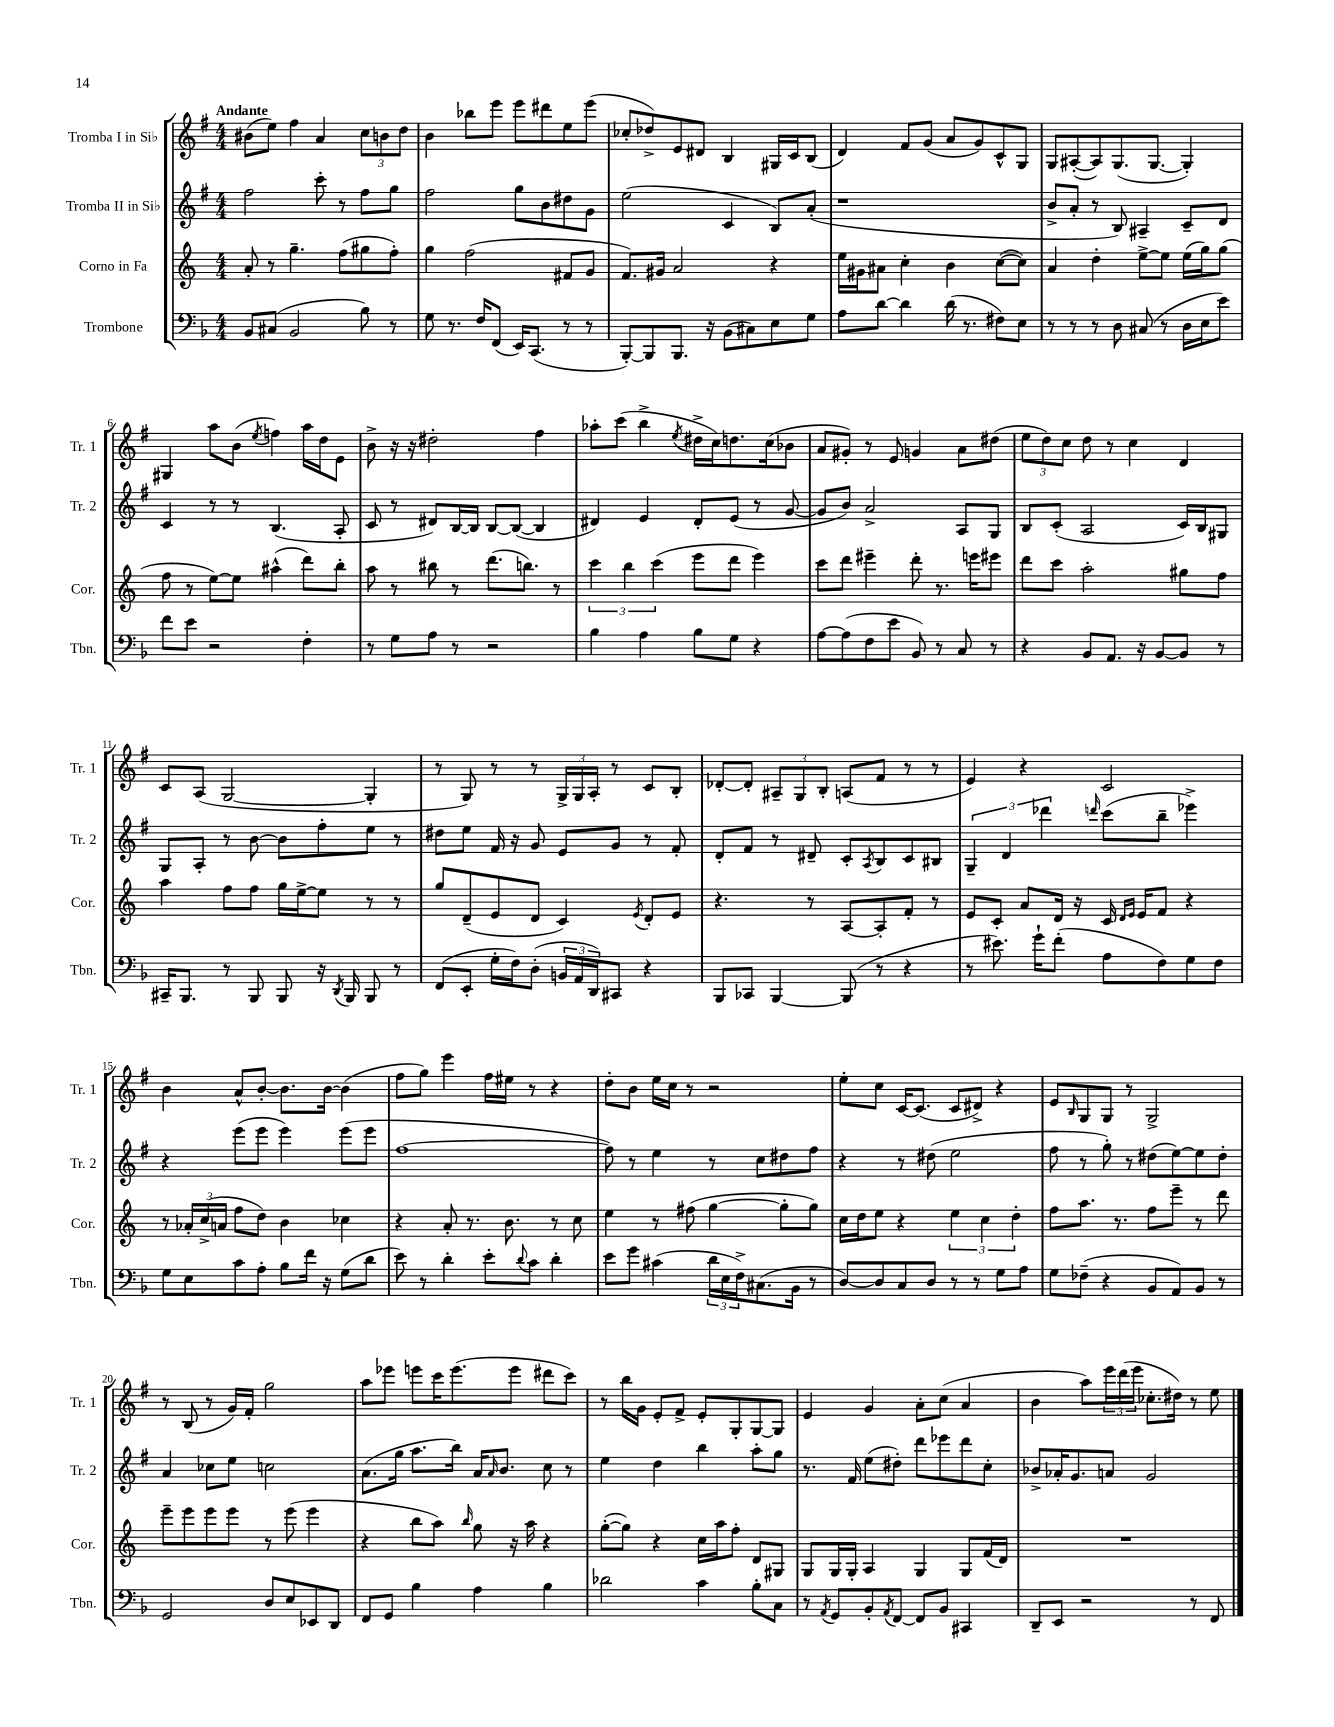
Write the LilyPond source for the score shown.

<<
\new StaffGroup <<
\new Staff = "s0" \with { instrumentName = "Tromba I in Sib" shortInstrumentName = "Tr. 1" } {
    \clef treble \key g \major \numericTimeSignature \time 4/4 \tempo "Andante"
    bis'8( e''8) fis''4 a'4 \tuplet 3/2 { c''8 b'8 d''8 } |
    b'4 bes''8 e'''8 e'''8 dis'''8 e''8 e'''8( |
    ces''8-. des''8->) e'8 dis'8 b4 gis16 c'16 b8( |
    d'4) fis'8 g'8( a'8 g'8) c'8-^ g8 |
    g8 ais8~-.( ais8) g8.( g8.~ g4-.) |
    gis4 a''8 b'8( \acciaccatura { e''8 } f''4) a''16 d''16 e'8 |
    b'8-> r16 r16 dis''2-. fis''4 |
    aes''8-. c'''8( b''4-> \acciaccatura { e''8 } dis''16-> c''16) d''8. c''16( bes'8 |
    a'8 gis'8-.) r8 e'8 g'4 a'8 dis''8( |
    \tuplet 3/2 { e''8 d''8) c''8 } d''8 r8 c''4 d'4 |
    c'8 a8( g2~ g4-. |
    r8 g8) r8 r8 \tuplet 3/2 { g16-> g16 a16-. } r8 c'8 b8-. |
    des'8~-. des'8-. \tuplet 3/2 { ais8-- g8 b8-. } a8( fis'8 r8 r8 |
    e'4) r4 c'2 |
    b'4 a'8-^ b'8~-. b'8. b'16~ b'4( |
    fis''8 g''8) e'''4 fis''16 eis''16 r8 r4 |
    d''8-. b'8 e''16 c''16 r8 r2 |
    e''8-. c''8 c'16~ c'8.( c'8 dis'8->) r4 |
    e'8 \grace { b16 } g8 g8 r8 g2-> |
    r8 b8( r8 g'16) fis'16-. g''2 |
    a''8 ees'''8 e'''8 c'''16 e'''8.( e'''8 dis'''8 c'''8) |
    r8 b''16 g'16 e'8-. fis'8-> e'8-. g8-. g8~ g8 |
    e'4 g'4 a'8-. c''8( a'4 |
    b'4 a''8) \tuplet 3/2 { e'''16 d'''16( e'''16 } ces''8.-. dis''16) r8 e''8 \bar "|." |
}
\new Staff = "s1" \with { instrumentName = "Tromba II in Sib" shortInstrumentName = "Tr. 2" } {
    \clef treble \key g \major \numericTimeSignature \time 4/4
    fis''2 c'''8-. r8 fis''8 g''8 |
    fis''2 g''8 b'8 dis''8 g'8 |
    e''2( c'4 b8) a'8-.( |
    r1 |
    b'8-> a'8-. r8 b8) ais4-- c'8-- d'8 |
    c'4 r8 r8 b4.( a8-. |
    c'8 r8 dis'8) b16~ b16 b8~ b8~( b4 |
    dis'4) e'4 dis'8-. e'8( r8 g'8~ |
    g'8 b'8) a'2-> a8 g8 |
    b8 c'8-.( a2 c'16) b16 gis8 |
    g8 a8-. r8 b'8~ b'8 fis''8-. e''8 r8 |
    dis''8 e''8 fis'16 r16 g'8 e'8 g'8 r8 fis'8-. |
    d'8-. fis'8 r8 dis'8-- c'8-. \acciaccatura { a8 } b8 c'8 bis8 |
    \tuplet 3/2 { g4-- d'4 des'''4 } \grace { d'''16 } c'''8( b''8-- ees'''4->) |
    r4 e'''8( e'''8 e'''4) e'''8( e'''8 |
    fis''1~ |
    fis''8) r8 e''4 r8 c''8 dis''8 fis''8 |
    r4 r8 dis''8( e''2 |
    fis''8 r8 g''8-.) r8 dis''8( e''8~) e''8 dis''8-. |
    a'4 ces''8 e''8 c''2 |
    a'8.( g''16 a''8. b''16) a'16 \grace { a'16 } b'8. c''8 r8 |
    e''4 d''4 b''4 a''8-. g''8 |
    r8. fis'16 e''8( dis''8-.) d'''8 ees'''8 d'''8 c''8-. |
    bes'8-> aes'16-. g'8. a'8 g'2 \bar "|." |
}
\new Staff = "s2" \with { instrumentName = "Corno in Fa" shortInstrumentName = "Cor." } {
    \clef treble \key c \major \numericTimeSignature \time 4/4
    a'8-. r8 g''4.-- f''8( gis''8 f''8-.) |
    g''4 f''2( fis'8 g'8 |
    f'8.) gis'16 a'2 r4 |
    e''16 gis'16 ais'8 c''4-. b'4 c''8~( c''8) |
    a'4 d''4-. e''8~-> e''8 e''16( g''16) g''8( |
    f''8 r8 e''8~) e''8 ais''4-^( d'''8) b''8-. |
    a''8 r8 bis''8 r8 d'''8.( b''8.) r8 |
    \tuplet 3/2 { c'''4 b''4 c'''4( } e'''8 d'''8 e'''4) |
    c'''8 d'''8 eis'''4-- d'''8-. r8. e'''16 eis'''8 |
    d'''8 c'''8 a''2-. gis''8 f''8 |
    a''4 f''8 f''8 g''16 e''16~-> e''8 r8 r8 |
    g''8 d'8--( e'8 d'8 c'4) \acciaccatura { e'8 } d'8-. e'8 |
    r4. r8 a8~ a8-. f'8-. r8 |
    e'8 c'8-. a'8 d'16 r16 c'16 \grace { d'16 e'16 } e'16 f'8 r4 |
    r8 \tuplet 3/2 { aes'16-. c''16->( a'16 } f''8 d''8) b'4 ces''4 |
    r4 a'8-. r8. b'8. r8 c''8 |
    e''4 r8 fis''8( g''4~ g''8-. g''8) |
    c''16 d''16 e''8 r4 \tuplet 3/2 { e''4 c''4 d''4-. } |
    f''8 a''8. r8. f''8 e'''8-- r8 d'''8 |
    e'''8-- e'''8 e'''8 e'''8 r8 e'''8( e'''4 |
    r4 b''8 a''8) \grace { b''16 } g''8 r16 a''16 r4 |
    g''8~-.( g''8) r4 c''16 a''16 f''8-. d'8 gis8 |
    g8 g16 g16-. a4 g4 g8 f'16( d'16) |
    R1 \bar "|." |
}
\new Staff = "s3" \with { instrumentName = "Trombone" shortInstrumentName = "Tbn." } {
    \clef bass \key f \major \numericTimeSignature \time 4/4
    bes,8 cis8( bes,2 bes8) r8 |
    g8 r8. f16 f,8( e,16) c,8.( r8 r8 |
    bes,,8~-.) bes,,8 bes,,8. r16 bes,8( cis8) e8 g8 |
    a8 d'8~ d'4 d'16( r8. fis8) e8 |
    r8 r8 r8 d8 cis8( r8 d16 e16 e'8) |
    f'8 e'8 r2 f4-. |
    r8 g8 a8 r8 r2 |
    bes4 a4 bes8 g8 r4 |
    a8~ a8( f8 e'8 bes,8) r8 c8 r8 |
    r4 bes,8 a,8. r16 bes,8~ bes,8 r8 |
    cis,16-- bes,,8. r8 bes,,8 bes,,8 r16 \acciaccatura { d,8 } bes,,16 bes,,8 r8 |
    f,8( e,8-. g16-. f16) d8-.( \tuplet 3/2 { b,16 a,16 d,16) } cis,8 r4 |
    bes,,8 ces,8 bes,,4~ bes,,8( r8 r4 |
    r8 eis'8.) g'16-! f'8-.( a8 f8) g8 f8 |
    g8 e8 c'8 a8-. bes8 f'16 r16 g8( d'8 |
    e'8) r8 d'4-. e'8-. \appoggiatura { d'8 } c'8 d'4-. |
    e'8 g'8 cis'4( \tuplet 3/2 { d'16 e16 f16->) } cis8.( bes,16 r8 |
    d8~) d8 c8 d8 r8 r8 g8 a8 |
    g8 fes8--( r4 bes,8 a,8) bes,8 r8 |
    g,2 d8 e8 ees,8 d,8 |
    f,8 g,8 bes4 a4 bes4 |
    des'2 c'4 bes8-. c8 |
    r8 \acciaccatura { a,8 } g,8 bes,8-. \acciaccatura { a,8 } f,8~ f,8 bes,8 cis,4 |
    d,8-- e,8 r2 r8 f,8 \bar "|." |
}
>>
>>
